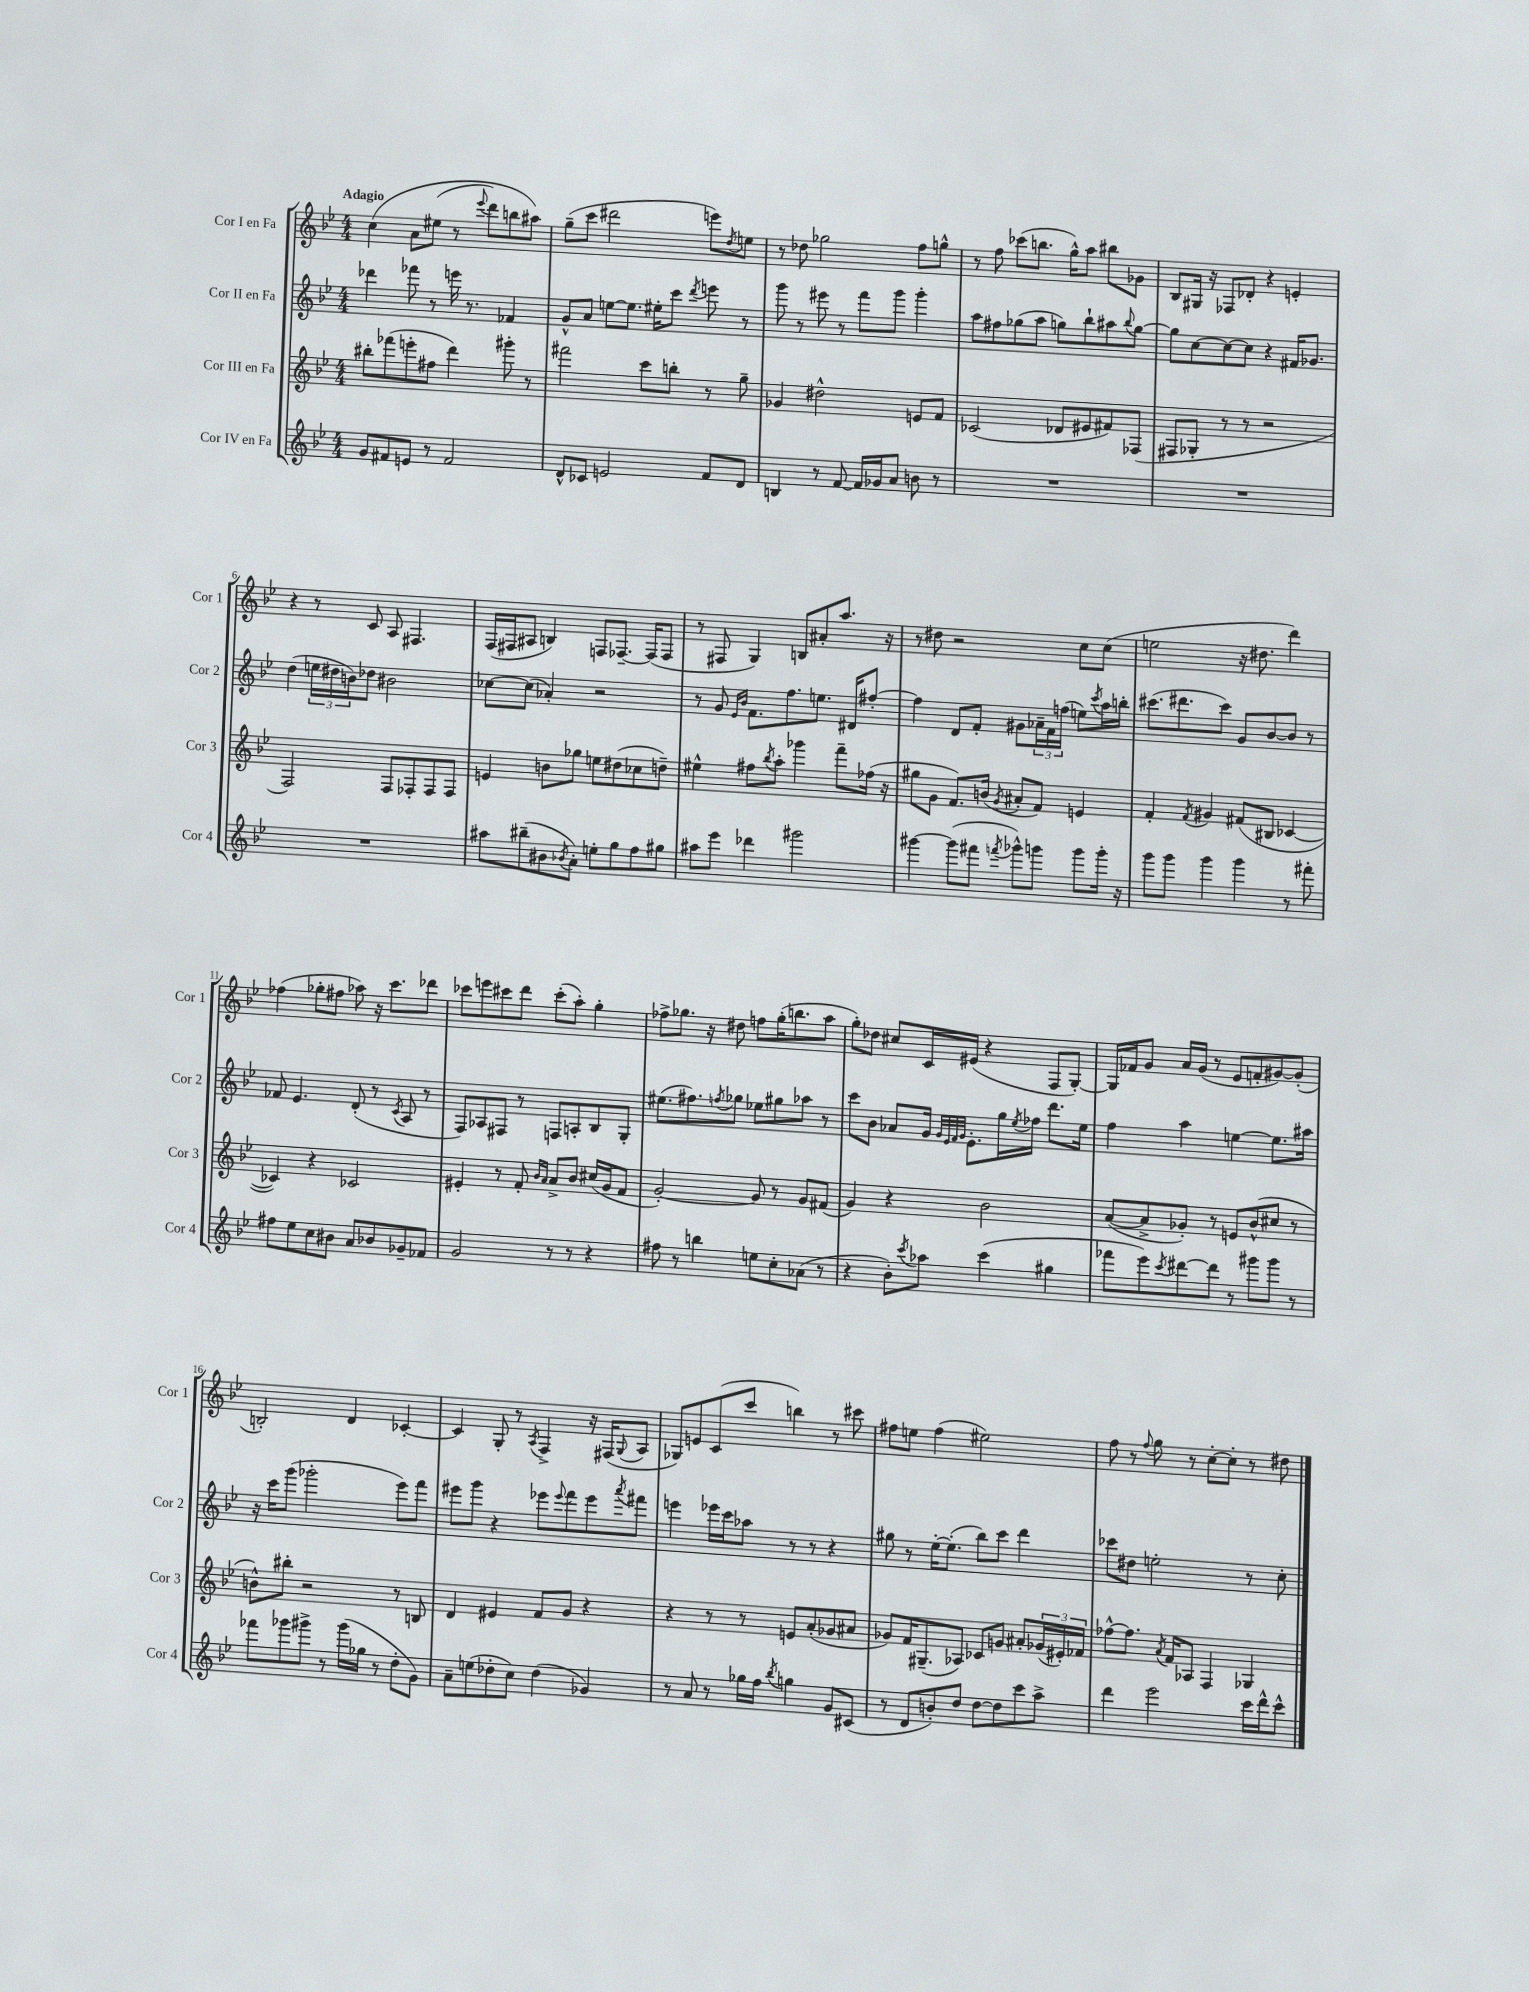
<<
\new StaffGroup <<
\new Staff = "s0" \with { instrumentName = "Cor I en Fa" shortInstrumentName = "Cor 1" } {
    \clef treble \key bes \major \numericTimeSignature \time 4/4 \tempo "Adagio"
    c''4\( a'8 eis''8( r8 \appoggiatura { ees'''8 } d'''8) b''8 ais''8\) |
    g''8--( c'''8 dis'''2 e'''8) \acciaccatura { d''8 } e''8 |
    r8 des''8 ges''2 f''8 g''8-^ |
    r8 f''8 ces'''8( b''8. g''16-^) a''8 bis''8 ges'8 |
    bes8 gis16 r16 fes8 des'8-. r4 e'4-. |
    r4 r8 c'8 a8 fis4. |
    f16( fis16 ais8 b4) f8 fes8.~-- fes16( fes8 |
    r8 fis8 g4) b8 ais'8-. a''8. r16 |
    r8 dis''8 r2 c''8 c''8( |
    e''2 r16 dis''8. d'''4) |
    fes''4( ges''8-. fis''8 aes''8) r16 c'''8. des'''8 |
    ces'''8 e'''8 cis'''8 d'''8 cis'''8-.( a''8-.) g''4-. |
    fes''8-> ges''8. r16 dis''8 f''8 ges''16-.( b''8. a''8 |
    g''8-.) des''8 cis''8 c'16 eis'16( r4 f8 g8~-.) |
    g16 fes'16 g'8 a'16 g'16( r8 ees'8 f'8-. gis'8~) gis'8-.( |
    b2-.) d'4 ces'4~-. |
    ces'4 g8-. r8 \acciaccatura { a8 } f4-> r16 fis16( \appoggiatura { g8 } a8 |
    ges8) e'8 c'8( c'''8 b''4) r8 cis'''8 |
    fis''8 e''8 fis''4( eis''2) |
    f''8 r8 \appoggiatura { f''8 } g''8 r8 c''8~-. c''8-. r8 dis''8 \bar "|." |
}
\new Staff = "s1" \with { instrumentName = "Cor II en Fa" shortInstrumentName = "Cor 2" } {
    \clef treble \key bes \major \numericTimeSignature \time 4/4
    des'''4 fes'''8 r8 e'''16 r8. fes'4 |
    g'8-^ a'8 e''8~ e''8. eis''16-. c'''8 \acciaccatura { d'''8 } e'''8 r8 |
    g'''8 r8 eis'''8 r8 f'''8 g'''8 g'''4-. |
    a''8 fis''8 ges''8( a''8 g''8) bes''8-! ais''8 \appoggiatura { bes''8 } g''8~ |
    g''8 c''8~ c''8~ c''8 r4 fis'16 ges'8. |
    d''4( \tuplet 3/2 { e''16 dis''16 b'16) } des''8 bis'2 |
    ces''8~ ces''8( aes'4-.) r2 |
    r8 g'8 \grace { ees'16 bes'16 } f'8. f''8. e''8. dis'16 fis''8~-. |
    fis''4 d'8 f'8-. gis'8 \tuplet 3/2 { aes'16-- f'16 f''16( } e''8) \acciaccatura { c'''8 } a''16 b''16-. |
    cis'''8.( dis'''8. cis'''8) g'8 bes'8~ bes'8 r8 |
    fes'8 ees'4. d'8-.( r8 \acciaccatura { c'8 } a8 r8 |
    f8) aes8 fis8 r8 f8 a8-. bes8 g8-. |
    eis''8.( fis''8.) \acciaccatura { f''8 } ges''8 ees''8 gis''8 aes''8 r8 |
    c'''8 bes'8 aes'8 g'16 \grace { g'32 ees'32 f'32 g'32 } ees'8.-. g''16 \acciaccatura { ees''8 } fes''16 d'''8. ees''16 |
    f''4 a''4 e''4~ e''8. ais''16 |
    r16 c'''16 g'''8( ges'''2-. ees'''8) f'''8 |
    eis'''8 g'''8 r4 ees'''8 \appoggiatura { ees'''8 } f'''8 ees'''8 \acciaccatura { a'''8 } fis'''8 |
    e'''4 ees'''16 c'''16 aes''8 r8 r8 r4 |
    gis''8 r8 ees''16~-. ees''8.-.( bes''8) c'''8 d'''4 |
    ces'''8 dis''8 e''2-. r8 c''8-. \bar "|." |
}
\new Staff = "s2" \with { instrumentName = "Cor III en Fa" shortInstrumentName = "Cor 3" } {
    \clef treble \key bes \major \numericTimeSignature \time 4/4
    bis''8-. fes'''8( e'''8-. fis''8 d'''4) gis'''8-. r8 |
    fis'''2 c'''8 b''8-. r8 g''8-- |
    ges'4 dis''2-^ e'8 f'8 |
    ces'2( des'8 eis'8 fis'8) fes8( |
    fis8 ges8-. r8 r8 r2 |
    f2) f8 fes8-. fes8 fes8 |
    e'4 b'8 ges''8 e''8 dis''8( ces''8 d''8--) |
    eis''4-^ fis''8 \acciaccatura { bes''8 } a''8-. ges'''4 f'''8-- fes''16( r16 |
    gis''8 g'8 f'8.) b'16( \acciaccatura { g'8 } ais'8-. f'8) e'4 |
    f'4-. \acciaccatura { f'8 } gis'4 fis'8( bis8 ces'4~ |
    ces'4) r4 ces'2 |
    eis'4-. r8 f'8-. \grace { bes'16 a'16 } a'8-> bes'8 cis''16( g'16 f'8 |
    g'2~-.) g'8 r8 g'8 fis'8( |
    g'4) r4 bes'2 |
    a'8~( a'8-> ges'8-.) r8 e'8 bes'8-^( cis''8 r8 |
    b'8-^) bis''8-. r2 r8 b8 |
    d'4 eis'4 f'8 g'8 r4 |
    r4 r8 r8 e'8 a'8-.( ges'8 ais'8 |
    ges'8) f'16 gis8.--( aes8) ces'8 g'8 ais'8-. \tuplet 3/2 { ges'16( eis'16-.) fes'16 } |
    fes''8~-^ fes''8. \acciaccatura { a'8 } f'16 aes8 f4 ges4 \bar "|." |
}
\new Staff = "s3" \with { instrumentName = "Cor IV en Fa" shortInstrumentName = "Cor 4" } {
    \clef treble \key bes \major \numericTimeSignature \time 4/4
    g'8 fis'8 e'8 r8 fis'2 |
    d'8-^ ces'8 e'2 f'8 d'8 |
    b4 r8 f'8~ f'16 ges'16 a'8 b'8 r8 |
    R1 |
    R1 |
    R1 |
    ais''8 bis''8--( bis'8 \acciaccatura { bes'8 } a'8-.) e''8-. g''8 f''8 gis''8 |
    ais''8 ees'''8 des'''4 gis'''2 |
    gis'''4~ gis'''8( fis'''8 \acciaccatura { f'''8 } ges'''8-^) g'''8 g'''8 g'''16-. r16 |
    g'''8 g'''8 g'''4 g'''4 r8 fis'''8-. |
    fis''8 ees''8 c''8 bis'8 a'8 bes'8 ges'8-- fes'8 |
    g'2 r8 r8 r4 |
    fis''8 r8 b''4 e''8 c''8-. aes'8( r8 |
    r4 bes'8-.) \acciaccatura { c'''8 } aes''8 c'''4( gis''4 |
    fes'''8 ees'''8) \acciaccatura { c'''8 } dis'''8~ dis'''8 r8 gis'''8 gis'''8 r8 |
    fes'''8 ges'''8 gis'''8-> r8 gis'''16( ges''16 r8 d''8-. g'8) |
    a'8-- e''8( des''8-. c''8) des''4( ges'4) |
    r8 a'8 r8 ges''16 f''16 \acciaccatura { bes''8 } g''4 g'8 cis'8( |
    r8 d'8 b'8-.) d''8 d''8~ d''8 c'''8 a''8-> |
    d'''4 ees'''2 c'''16 d'''16-^ c'''8-^ \bar "|." |
}
>>
>>
